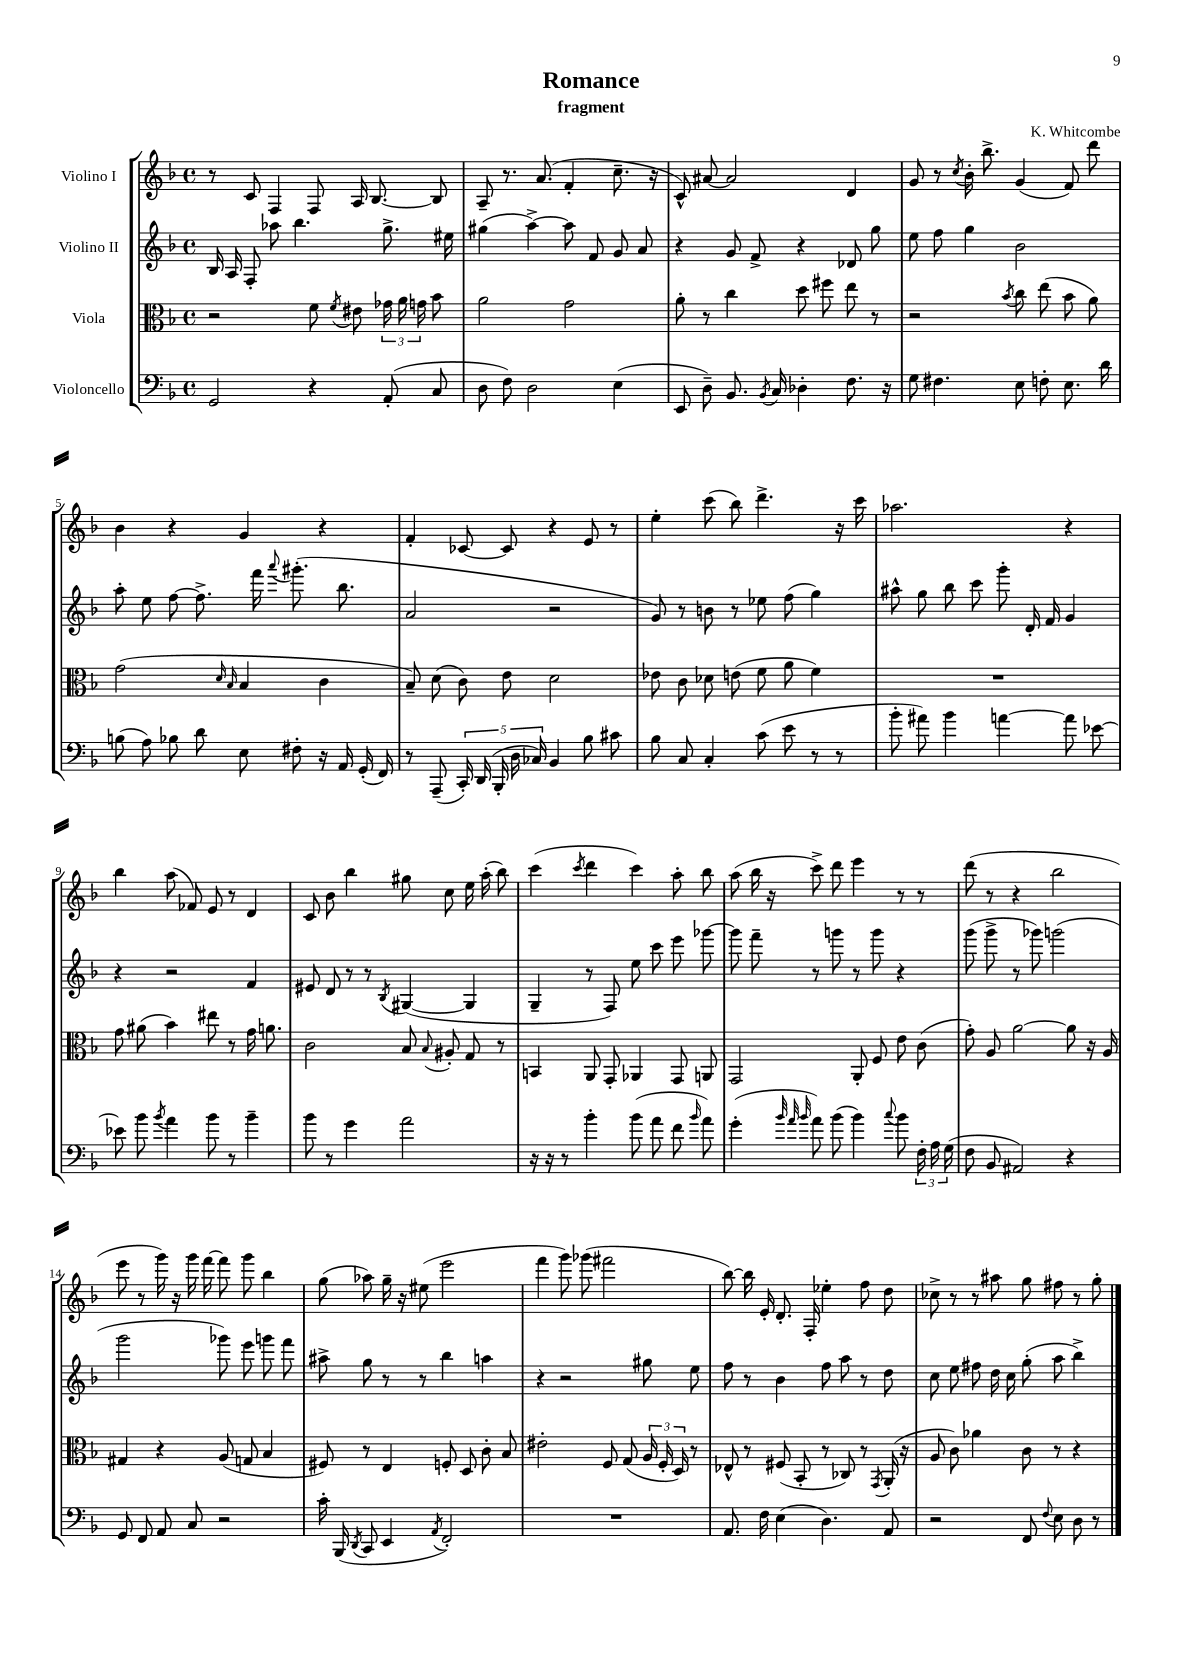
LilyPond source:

\header { title = "Romance" composer = "K. Whitcombe" subtitle = "fragment" }
<<
\new StaffGroup <<
\new Staff = "s0" \with { instrumentName = "Violino I" } {
    \clef treble \key f \major \defaultTimeSignature \time 4/4
    \autoBeamOff r8 c'8 f4 f8 a16 bes8.~ bes8 |
    a8-- r8. a'8.( f'4-. c''8.-- r16 |
    c'8-^) ais'8~ ais'2 d'4 |
    g'8 r8 \acciaccatura { c''8 } bes'16-. bes''8.-> g'4( f'8) d'''8 |
    bes'4 r4 g'4 r4 |
    f'4-. ces'8~ ces'8 r4 e'8 r8 |
    e''4-. c'''8( bes''8) d'''4.-> r16 c'''16 |
    aes''2. r4 |
    bes''4 a''8( fes'8) e'8 r8 d'4 |
    c'8 bes'8 bes''4 gis''8 c''8 e''16 a''16-.( bes''8) |
    c'''4( \acciaccatura { c'''8 } d'''4 c'''4) a''8-. bes''8 |
    a''8( bes''16 r16 c'''8->) d'''8 e'''4 r8 r8 |
    d'''8( r8 r4 bes''2 |
    e'''8 r8 g'''16) r16 g'''16 f'''16~ f'''8 g'''8 bes''4 |
    g''8( aes''8) g''16-- r16 eis''8( e'''2 |
    f'''4 g'''8) ges'''8( fis'''2 |
    bes''8~) bes''16 e'16-. d'8.-. f16-. ees''4-. f''8 d''8 |
    ces''8-> r8 r8 ais''8 g''8 fis''8 r8 g''8-. \bar "|." |
}
\new Staff = "s1" \with { instrumentName = "Violino II" } {
    \clef treble \key f \major \defaultTimeSignature \time 4/4
    \autoBeamOff bes16 a16 f8-. aes''8 bes''4. g''8.-> eis''16 |
    gis''4( a''4~->) a''8 f'8 g'8 a'8 |
    r4 g'8 f'8-> r4 des'8 g''8 |
    e''8 f''8 g''4 bes'2 |
    a''8-. e''8 f''8~ f''8.-> f'''16 \appoggiatura { a'''8 } gis'''8.-.( bes''8. |
    a'2 r2 |
    g'8) r8 b'8 r8 ees''8 f''8( g''4) |
    ais''8-^ g''8 bes''8 c'''8 g'''8-. d'16-. f'16 g'4 |
    r4 r2 f'4 |
    eis'8 d'8 r8 r8 \acciaccatura { bes8 } gis4~( gis4 |
    g4-- r8 f8) e''8 c'''8 e'''8 ges'''8~ |
    ges'''8 f'''8-- r8 g'''8 r8 g'''8 r4 |
    g'''8( g'''8-> r8 ges'''8) g'''2( |
    g'''2 ges'''8) e'''8 g'''8 f'''8 |
    ais''8-> g''8 r8 r8 bes''4 a''4 |
    r4 r2 gis''8 e''8 |
    f''8 r8 bes'4 f''8 a''8 r8 d''8 |
    c''8 e''8 fis''8 d''16 c''16 g''8-.( a''8 bes''4->) \bar "|." |
}
\new Staff = "s2" \with { instrumentName = "Viola" } {
    \clef alto \key f \major \defaultTimeSignature \time 4/4
    \autoBeamOff r2 f'8 \acciaccatura { f'8 } eis'8 \tuplet 3/2 { ges'16 a'16 g'16 } bes'8 |
    a'2 g'2 |
    a'8-. r8 c''4 d''8 fis''8 e''8 r8 |
    r2 \acciaccatura { bes'8 } c''8 e''8( bes'8 a'8) |
    g'2( \grace { d'16 bes16 } bes4 c'4 |
    bes8--) d'8( c'8) e'8 d'2 |
    ees'8 c'8 des'8 e'8( f'8 a'8 f'4) |
    R1 |
    g'8 ais'8( bes'4) eis''8 r8 g'16 a'8. |
    c'2 bes8 \appoggiatura { bes8 } ais8-. g8 r8 |
    b,4 a,8 g,8-. aes,4 g,8 a,8 |
    g,2 a,8-. f8 e'8 c'8( |
    g'8-.) a8 a'2~ a'8 r16 a16 |
    gis4 r4 a8( g8 bes4 |
    fis8) r8 e4 f8-. d8 c'8-. bes8 |
    eis'2-. f8 g8( \tuplet 3/2 { a16 f16-. d16) } r8 |
    ees8-^ r8 fis8( bes,8-. r8 ces8) r8 \acciaccatura { g,8 } a,16-.( r16 |
    a8 c'8) aes'4 c'8 r8 r4 \bar "|." |
}
\new Staff = "s3" \with { instrumentName = "Violoncello" } {
    \clef bass \key f \major \defaultTimeSignature \time 4/4
    \autoBeamOff g,2 r4 a,8-.( c8 |
    d8 f8) d2 e4( |
    e,8 d8--) bes,8. \acciaccatura { bes,8 } c16 des4-. f8. r16 |
    g8 fis4. e8 f8-. e8. d'16 |
    b8( a8) bes8 d'8 e8 fis8-. r16 a,16 g,16-.( f,16) |
    r8 a,,8--( \tuplet 5/4 { c,16-.) d,16( bes,,16-. d16 ces16) } bes,4 bes8 cis'8 |
    bes8 c8 c4-. c'8( e'8 r8 r8 |
    bes'8-. ais'8) bes'4 a'4~ a'8 ees'8~ |
    ees'8 bes'8 \acciaccatura { bes'8 } a'4 bes'8 r8 bes'4-- |
    bes'8 r8 g'4 a'2 |
    r16 r16 r8 bes'4-. bes'8( a'8 f'8 \grace { bes'16 } a'8) |
    g'4-.( \grace { bes'32 a'32 bes'32 } a'8) bes'8( bes'4) \appoggiatura { c''8 } bes'8 \tuplet 3/2 { f16-. a16 g16( } |
    f8 bes,8 ais,2) r4 |
    g,8 f,8 a,8 c8 r2 |
    c'16-. bes,,16( \acciaccatura { d,8 } c,8 e,4 \acciaccatura { a,8 } f,2-.) |
    R1 |
    a,8. f16 e4( d4.) a,8 |
    r2 f,8 \appoggiatura { f8 } e8 d8 r8 \bar "|." |
}
>>
>>
